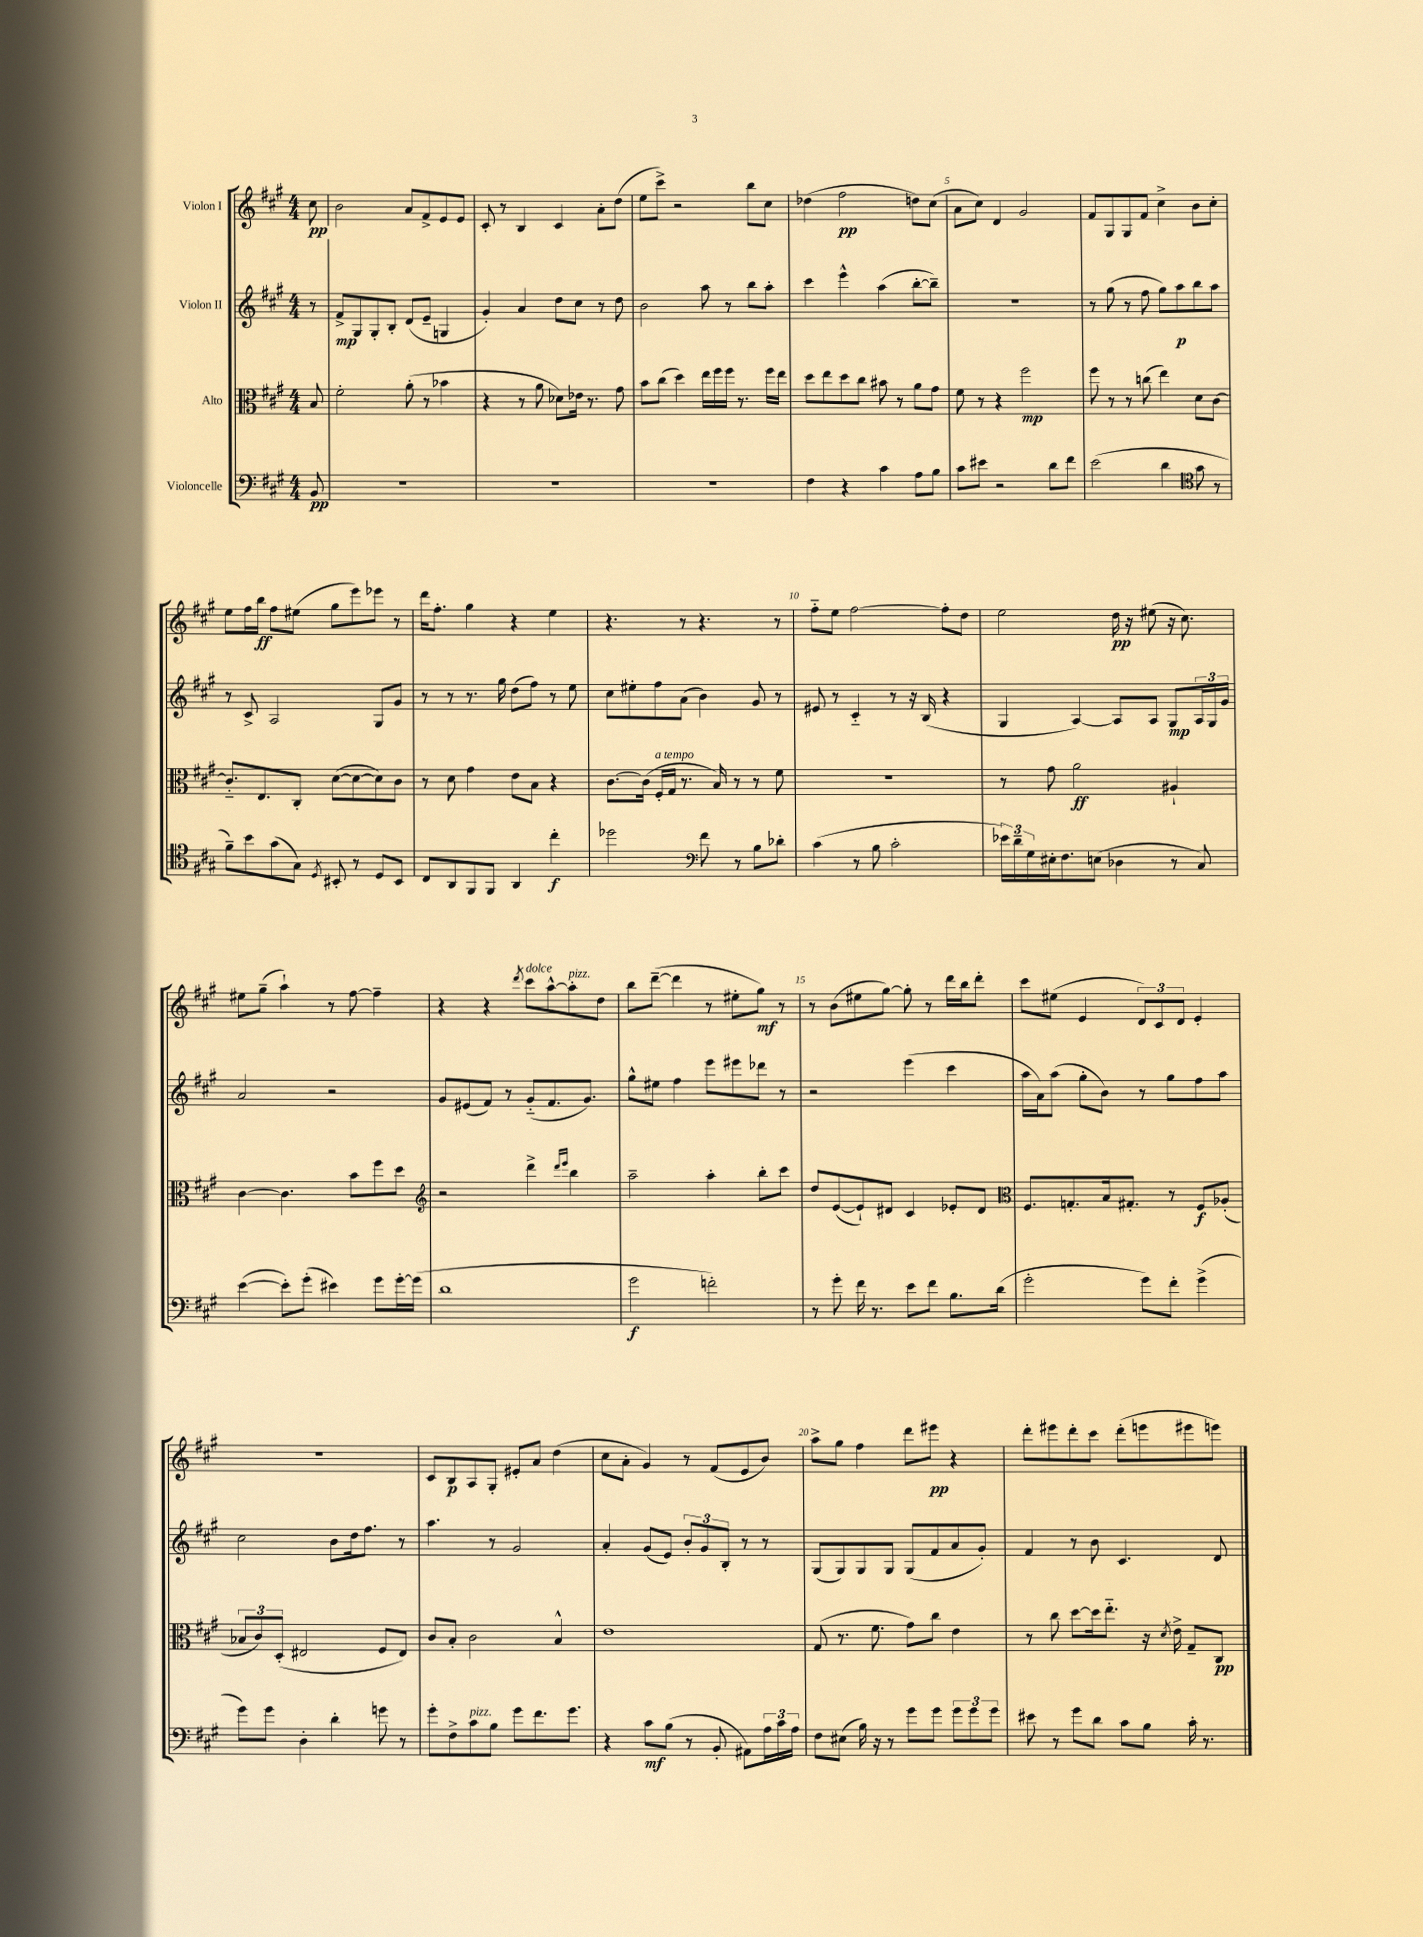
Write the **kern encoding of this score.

**kern	**kern	**kern	**kern
*staff4	*staff3	*staff2	*staff1
*clefF4	*clefC3	*clefG2	*clefG2
*k[f#c#g#]	*k[f#c#g#]	*k[f#c#g#]	*k[f#c#g#]
*M4/4	*M4/4	*M4/4	*M4/4
8BB	8B	8r	8cc#
=	=	=	=
1r	2f#'	8f#^	2b
.	.	8G#	.
.	.	8G#'	.
.	.	8B'	.
.	(8a'	(8d	8a
.	8r	8e~	8f#^
.	4b-	4G	8e
.	.	.	8e
=	=	=	=
1r	4r	4g#')	8c#'
.	.	.	8r
.	8r	4a	4B
.	8a	.	.
.	8d-)	8dd	4c#
.	16e-	8cc#	.
.	8.r	.	.
.	.	8r	8a'
.	8g#	8dd	(8dd
=	=	=	=
1r	8b	2b	8ee
.	(8cc#	.	8ccc#^)
.	4dd)	.	2r
.	16ee	8aa	.
.	16ff#	.	.
.	16ff#	8r	.
.	8.r	.	.
.	.	8bb	8bb
.	16ff#	8aa'	8cc#
.	16ee	.	.
=	=	=	=
4F#	8dd	4ccc#	(4dd-
.	8ee	.	.
4r	8dd	4eee^^	2ff#
.	8cc#	.	.
4c#	8b#	(4aa	.
.	8r	.	.
8A	8a	[8bb'	8dd)
8B	8g#	8bb~])	(8cc#
=	=	=	=
8c#	8f#	1r	8a
8e#	8r	.	8cc#)
2r	4r	.	4d
.	2ff#	.	2g#
8d	.	.	.
8f#	.	.	.
=	=	=	=
(2e	8ff#	8r	8f#
.	8r	(8gg#	8G#
.	8r	8r	8G#
.	(8cc	8ff#	8f#
4d	4ee)	8gg#)	4cc#^
.	.	8aa	.
*clefC4	*	*	*
8g#	8d	8bb	8b
8r	[8c#	8aa	8cc#'
=	=	=	=
8f#~)	8.c#'~]	8r	8ee
8b	.	8c#^	16ff#
.	8.E	.	16bb
(8g#	.	2A	8ff#
8G#)	8C#'	.	(8ee#
8qD	.	.	.
8BB#'	([8d	.	8gg#
8r	8d_	.	8eee)
8D	8d])	8G#	8eee-
8BB#	8c#	8g#	8r
=	=	=	=
8C#	8r	8r	16ddd
.	.	.	8.ff#'
8AA	8d	8r	.
8FF#	4g#	8.r	4gg#
8FF#	.	.	.
.	.	16gg#	.
4AA	8e	(8dd	4r
.	8B	8ff#)	.
4cc#'	4r	8r	4ee
.	.	8ee	.
=	=	=	=
2dd-	[8.c#	8cc#	4.r
.	.	8ee#'	.
.	(16c#]	.	.
.	16F#'	8ff#	.
.	16G#	.	.
.	8.r	(8a	8r
*clefF4	*	*	*
8f#	.	4b)	4.r
.	16B)	.	.
8r	8r	.	.
8B	8r	8g#	.
8d-'	8f#	8r	8r
=	=	=	=
(4c#	1r	8e#	8ff#'~
.	.	8r	8ee
8r	.	4c#'~	[2ff#
8B	.	.	.
2c#'	.	8r	.
.	.	16r	.
.	.	(16B	.
.	.	4r	8ff#']
.	.	.	8dd
=	=	=	=
24e-)	8r	4G#	2ee
24d~	.	.	.
24G#	.	.	.
16E#'	8g#	.	.
8.F#	.	.	.
.	2a	[4A)	.
(8E	.	.	.
4D-	.	8A]	16dd
.	.	.	16r
.	.	8A	(8ee#
8r	4A#`	8G#	16r
.	.	.	8.cc#)
8C#)	.	24A	.
.	.	24G#	.
.	.	24g#	.
=	=	=	=
([4e	[4c#	2a	8ee#
.	.	.	(8gg#~
8e'])	4.c#]	.	4aa`)
(8g#'	.	.	.
4e#)	.	2r	8r
.	8b	.	[8ff#
8g#	8ff#	.	4ff#~]
[16g#'	8dd	.	.
(16g#]	.	.	.
=	=	=	=
*	*clefG2	*	*
1d	2r	8g#	4r
.	.	(8e#	.
.	.	8f#)	4r
.	.	8r	.
.	.	.	8qddd
.	4ddd^	(8g#'~	8ccc#
.	.	8.f#	[8aa^^
.	16qqddd	.	.
.	16qqeee	.	.
.	4bb	.	8aa']
.	.	8.g#)	.
.	.	.	8dd
=	=	=	=
2g#	2aa~	8gg#^^	8bb
.	.	8ee#	([8ddd~
.	.	4ff#	4ddd]
2f')	4aa'	8eee	8r
.	.	8eee#	8ee#'
.	8bb'	8ddd-	8gg#)
.	8ccc#	8r	8r
=	=	=	=
8r	8dd	2r	8r
8g#'	([8e	.	(8b
16f#	8e`])	.	8ee#
8.r	.	.	.
.	8d#	.	[8gg#)
8e	4c#	(4eee	8gg#']
8f#	.	.	8r
8.B	8e-'	4ccc#	16ddd
.	.	.	16bb
.	8d#	.	8ddd'
(16d	.	.	.
=	=	=	=
*	*clefC3	*	*
2g#'	8.F#	16aa	8ccc#
.	.	16a)	.
.	.	(8aa	(8ee#
.	8.G'	.	.
.	.	8gg#'	4e
.	16B	8b)	.
.	8.G#'	.	.
8g#)	.	8r	12d)
.	.	.	12c#
8f#'	8r	8gg#	.
.	.	.	12d
(4g#^	8F#	8ff#	4e'
.	(8A-'	8aa	.
=	=	=	=
8g#)	12B-	2cc#	1r
.	12c#)	.	.
8g#	.	.	.
.	(12D'	.	.
4D'	2E#	.	.
4d'	.	8b	.
.	.	16dd	.
.	.	8.ff#	.
8g	8F#	.	.
8r	8E#)	8r	.
=	=	=	=
8g#'	8c#	4.aa	8c#
8F#^	8B'	.	8B
8c#	2c#	.	8A
8B	.	8r	8G#'
8g#	.	2g#	8e#'
8.f#	.	.	8a
.	4B^^	.	(4dd
8.g#	.	.	.
=	=	=	=
4r	1e	4a'	8cc#
.	.	.	8a'
8c#	.	(8g#	4g#)
(8B	.	8e)	.
8r	.	12b'	8r
.	.	12g#	.
8BB'	.	.	(8f#
.	.	12B'	.
8AA#)	.	8r	8e
24A	.	8r	8b)
24c#	.	.	.
24A	.	.	.
=	=	=	=
8F#	(8G#	(8G#	8aa^
(8E#	8.r	8G#)	8gg#
16B)	.	8G#	4ff#
16r	8.f#	.	.
8r	.	8G#	.
8g#	8g#)	(8G#	8ddd
8g#	8cc#	8f#	8eee#
12g#	4e	8a	4r
12g#	.	.	.
.	.	8g#')	.
12g#	.	.	.
=	=	=	=
8e#	8r	4f#	8ddd'
8r	8cc#	.	8eee#
8g#	[8dd	8r	8ddd'
8d	16dd]	8b	8ccc#
.	8.ee'~	.	.
8c#	.	4.c#	(8ddd'
8B	16r	.	8eee
.	8qd	.	.
.	16e^	.	.
16c#'	8G#~	.	8eee#
8.r	.	.	.
.	8C#	8d	8eee)
==	==	==	==
*-	*-	*-	*-
